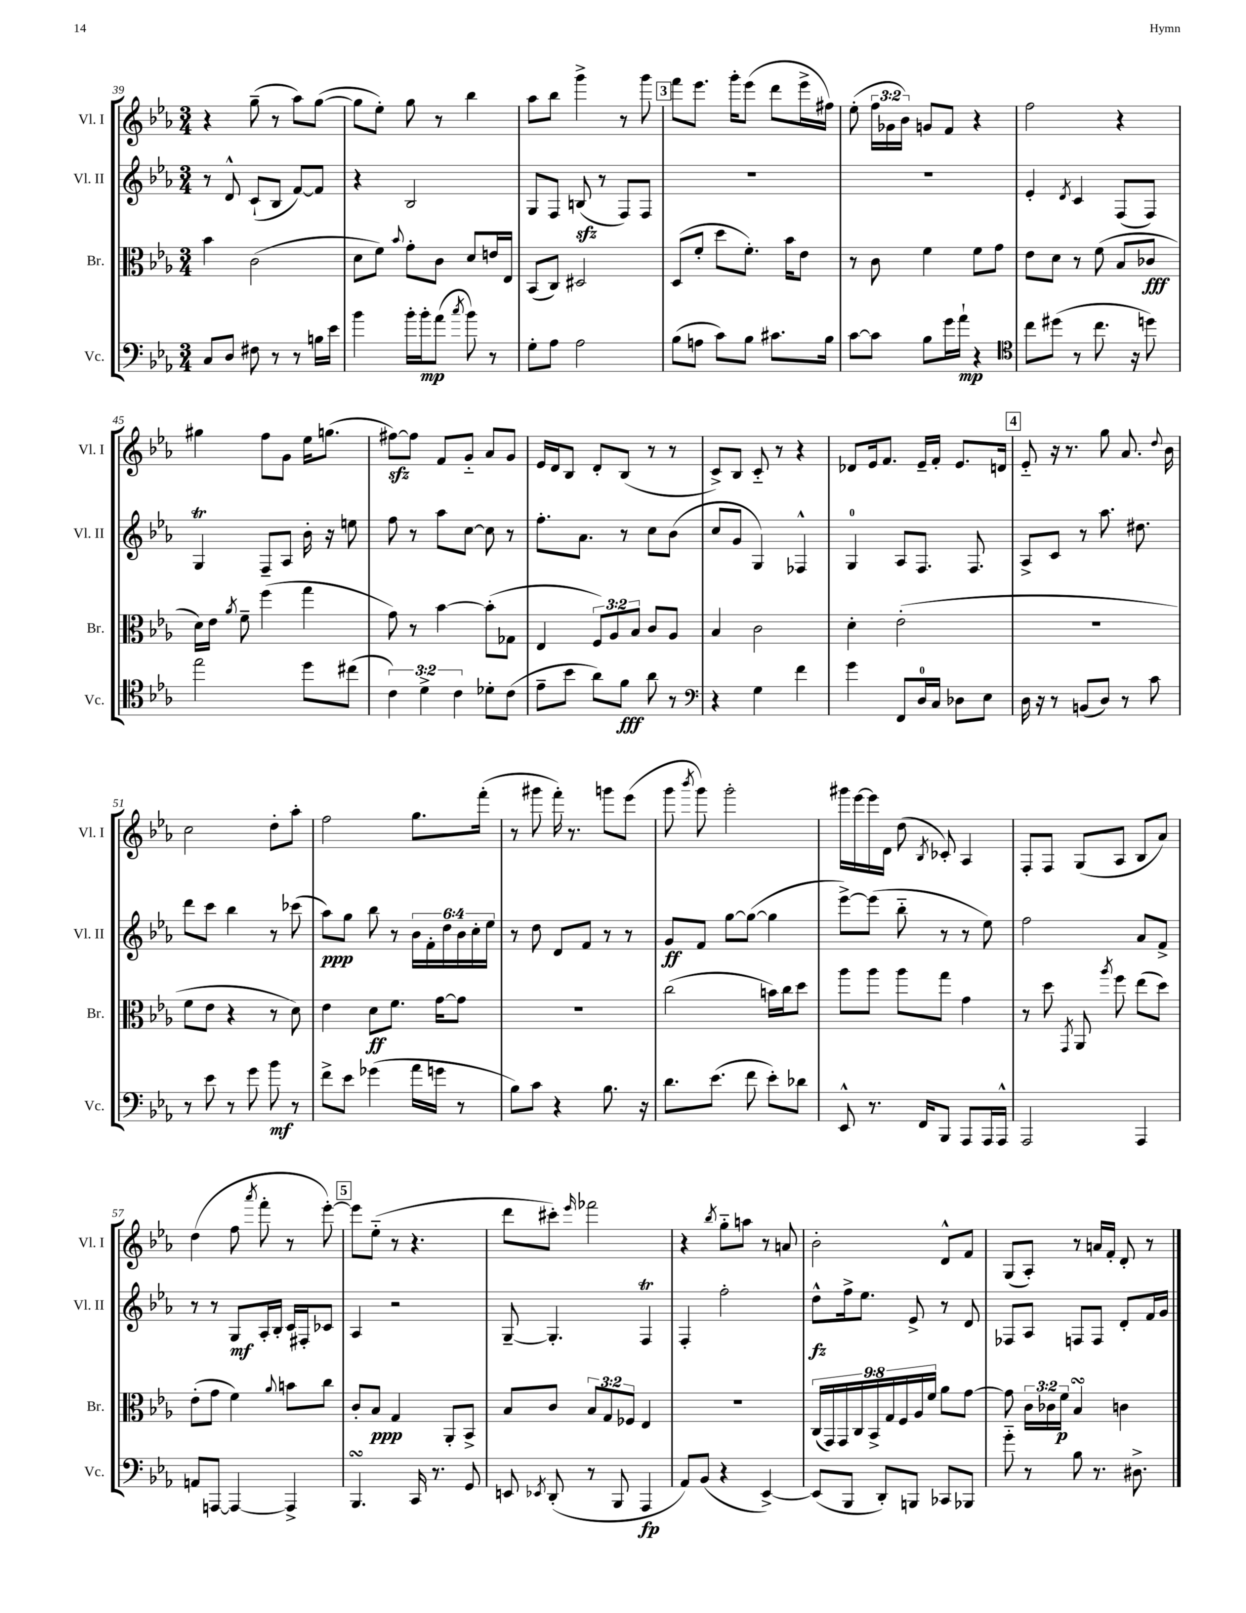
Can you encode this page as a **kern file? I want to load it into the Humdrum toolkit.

**kern	**kern	**kern	**kern
*staff4	*staff3	*staff2	*staff1
*clefF4	*clefC3	*clefG2	*clefG2
*k[b-e-a-]	*k[b-e-a-]	*k[b-e-a-]	*k[b-e-a-]
*M3/4	*M3/4	*M3/4	*M3/4
8C/L	4b-\	8r	4r
8D/J	.	8d^^/	.
8F#\	(2c\	(8c`/L	(8gg~\
8r	.	8B-/J	8r
8r	.	[8f/L)	8aa-\L)
16B\LL	.	8f/]J	([8gg\J
16e-\JJ	.	.	.
=	=	=	=
4b-\	8d\L	4r	8gg\]L
.	8f\J)	.	8ee-'\J)
.	8qqb-/	.	.
16b-'\LL	8g'\L	2B-/	8gg\
16b-'\J	.	.	.
(8a-\J	8c\J	.	8r
8qcc/	.	.	.
8b-\)	8d/L	.	4bb-\
8r	16e/L	.	.
.	16E-/JJ	.	.
=	=	=	=
8G'\L	(8BB-/L	8G/L	8aa-\L
8A-\J	8C/J)	8F/J	8bb-\J
2A-\	2D#/	(8B/	4ggg^\
.	.	8r	.
.	.	8F/L)	8r
.	.	8F/J	8ggg\
=	=	=	=
(8B-\L	(8D/L	2.r	8fff\L
8A\J	8f'/J	.	8.eee-\J
8c\L)	8dd\L	.	.
.	.	.	16ggg'\LK
8B-\J	8.f'\J)	.	(8eee-\J
8.c#\L	.	.	8ddd\L
.	16b-\LK	.	.
.	8e-\J	.	16eee-^\L
16B-\Jk	.	.	16ff#\JJ)
=	=	=	=
[8c\L	8r	2.r	(8ee-'\
8c\]J	8c\	.	24ff\LL
.	.	.	24g-\
.	.	.	24b-\JJ)
8B-\L	4f\	.	8g/L
16g\L	.	.	8f/J
16a-`\JJ	.	.	.
4r	8f\L	.	4r
.	8g\J	.	.
=	=	=	=
*clefC4	*	*	*
8cc\L	8e-\L	4e-'/	2ff\
(8dd#\J	8d\J	.	.
.	.	8qd/	.
8r	8r	4c/	.
8.cc\	(8f\	.	.
.	8B-/L	(8F/L	4r
16r	.	.	.
8dd\)	8c-/J	8F/J)	.
=	=	=	=
2ee-\	16d\LL)	4G/	4gg#\
.	16e-\JJ	.	.
.	8qa-/	.	.
.	8f~\	.	.
.	(4ff\	8F~/L	8ff\L
.	.	8A-/J	8g\J
8dd\L	4gg\	16b-'\	16ee-\LK
.	.	16r	(8.gg\J
(8cc#\J	.	8ee\	.
=	=	=	=
6c\)	8g\)	8ff\	[8ff#\L)
.	8r	8r	8ff#\]J
6d^\	.	.	.
.	[4b-\	8aa-\L	8f/L
6c\	.	.	.
.	.	[8cc\J	8g'~/J
8d-'\L	(8b-'\]L	8cc\]	8a-/L
(8c\J	8G-\J	8r	8g/J
=	=	=	=
8e-~\L	4E-/	8.ff'\L	16e-/LL
.	.	.	16d/J
8b-\J	.	.	8B-/J
.	.	8.a-\J	.
8a-\L)	12F/L)	.	8d'/L
.	12A-/	.	.
8f\J	.	8r	(8B-/J
.	12B-/J	.	.
8a-\	8c/L	8cc\L	8r
8r	8A-/J	(8b-\J	8r
=	=	=	=
*clefF4	*	*	*
4r	4B-/	8cc/L	8c^/L)
.	.	8g/J	8B-/J
4G\	2c\	4G/)	8c'~/
.	.	.	8r
4f\	.	4F-^^/	4r
=	=	=	=
4g\	4d'\	4G/	8d-/L
.	.	.	16e-/k
.	.	.	8.f/J
8FF/L	(2e-'\	8A-/L	.
16D/L	.	8.F/J	16e-~/LL
16C/JJ	.	.	16f'/JJ
8D-\L	.	.	8.e-/L
.	.	8.F/	.
8E-\J	.	.	.
.	.	.	16d/Jk
=	=	=	=
16D\	2.r	8A-^/L	8e-'~/
16r	.	.	.
8r	.	8c/J	16r
.	.	.	8.r
(8BB/L	.	8r	.
8D/J)	.	8.aa-\	8gg\
8r	.	.	8.a-/
.	.	8.dd#\	.
8c\	.	.	.
.	.	.	8qqdd/
.	.	.	16b-\
=	=	=	=
8r	8f\L	8ddd\L	2cc\
8e-\	8e-\J	8ccc\J	.
8r	4r	4bb-\	.
8g\	.	.	.
8b-\	8r	8r	8dd'\L
8r	8d\)	(8ccc-\	8aa-'\J
=	=	=	=
8f^\L	4e-\	8aa-\L)	2ff\
8e-\J	.	8gg\J	.
(4g-\	8d\L	8bb-\	.
.	8.f\J	8r	.
16a-\LL	.	24b-\LL	8.gg\L
.	.	24f'\	.
16g\JJ	[16g\LK	.	.
.	.	24dd\	.
8r	8g\]J	24b-\	.
.	.	24cc'\	.
.	.	.	(16fff'\Jk
.	.	24ee-\JJ	.
=	=	=	=
8B-\L)	2.r	8r	8r
8c\J	.	8dd\	8ggg#\
4r	.	8d/L	16fff'\)
.	.	.	8.r
.	.	8f/J	.
8.B-\	.	8r	8ggg\L
.	.	8r	(8eee-\J
16r	.	.	.
=	=	=	=
8.d\L	(2cc\	8g/L	8ggg\
.	.	.	8qbbb-/
.	.	8f/J	8ggg\)
(8.e-\J	.	.	.
.	.	[8gg\L	2ggg'\
8f\	.	(8gg\_J	.
8e-'\L)	16b\LL)	4gg\]	.
.	16cc\J	.	.
8d-\J	8dd\J	.	.
=	=	=	=
8EE-^^/	8aa-\L	[8eee-^\L)	16ggg#\LL
.	.	.	[16eee-\
8.r	8aa-\J	(8eee-\]J	16eee-\]
.	.	.	16d\JJ
.	8aa-\L	8bb-'~\	(8dd\
16FF/LK	.	.	.
.	.	.	8qB-/
8BBB-/J	8gg\J	8r	8c-'/)
8AAA-/L	4g\	8r	4A-/
16AAA-/L	.	8ee-\)	.
16AAA-^^/JJ	.	.	.
=	=	=	=
2AAA-/	8r	2ff\	8F'/L
.	8dd\	.	8F/J
.	8qGG/	.	.
.	8AA-/	.	(8G/L
.	8qaa-/	.	.
.	8ff\	.	8A-/J
4AAA-/	(8ee-\L	8a-/L	8B-/L
.	8dd\J)	8f^/J	8a-/J)
=	=	=	=
8AA/L	(8e-'\L	8r	(4dd\
[8AAA/J	8g\J	8r	.
4AAA/_	4f\)	8G/L	8ff\
.	.	.	8qaaa-/
.	.	16A-'/L	8fff'\
.	.	16B-'/JJ	.
.	8qqa-/	.	.
4AAA^/]	8b\L	16c/LL	8r
.	.	16F#'/J	.
.	8cc\J	8c-/J	[8eee-'\)
=	=	=	=
4.BBB-/	8c'/L	4A-/	8eee-\]L
.	8B-/J	.	(8ee-'~\J
.	4G/	2r	8r
16CC/	.	.	4.r
8.r	.	.	.
.	8AA-'/L	.	.
8GG/	8BB-^/J	.	.
=	=	=	=
8EE/	8B-/L	[8G~/	8ddd\L
8qEE-/	.	.	.
(8DD'/	8c/J	4.G'/]	8ccc#'\J)
.	.	.	16qqeee-/
8r	12B-/L	.	2fff-\
.	12G/	.	.
8BBB-/	.	.	.
.	12F-/J	.	.
4AAA-/	4E-/	4F/	.
=	=	=	=
8AA-/L)	2.r	4F'/	4r
(8BB-/J	.	.	.
.	.	.	8qbb-/
4r	.	2ff'\	8gg'~\L
.	.	.	8aa\J
[4EE-^/)	.	.	8r
.	.	.	8a/
=	=	=	=
(8EE-/]L	(18C/LL	8dd^^\L	2b-'\
.	18GG/)	.	.
.	18GG/	.	.
8BBB-/J	.	16ff^\k	.
.	18C/	.	.
.	.	8.ee-\J	.
.	18BB-^/	.	.
8DD'/L)	.	.	.
.	18G/	.	.
.	18F/	.	.
8BBB/J	.	8e-^/	.
.	18A-/	.	.
.	18f/JJ	.	.
8CC-/L	8a-\L	8r	8d^^/L
8BBB-/J	[8g\J	8d/	8f/J
=	=	=	=
8g'~\	8g\]	8F-/L	(8G/L
8r	24c\LL	8A-/J	8A-'/J)
.	24c-\	.	.
.	24f\JJ	.	.
8B-\	4B-/	8F/L	8r
8.r	.	8F/J	16a/LL
.	.	.	16f'/JJ
.	4c\	8d'/L	8d'/
8.D#^\	.	.	.
.	.	16f/L	8r
.	.	16g/JJ	.
==	==	==	==
*-	*-	*-	*-
